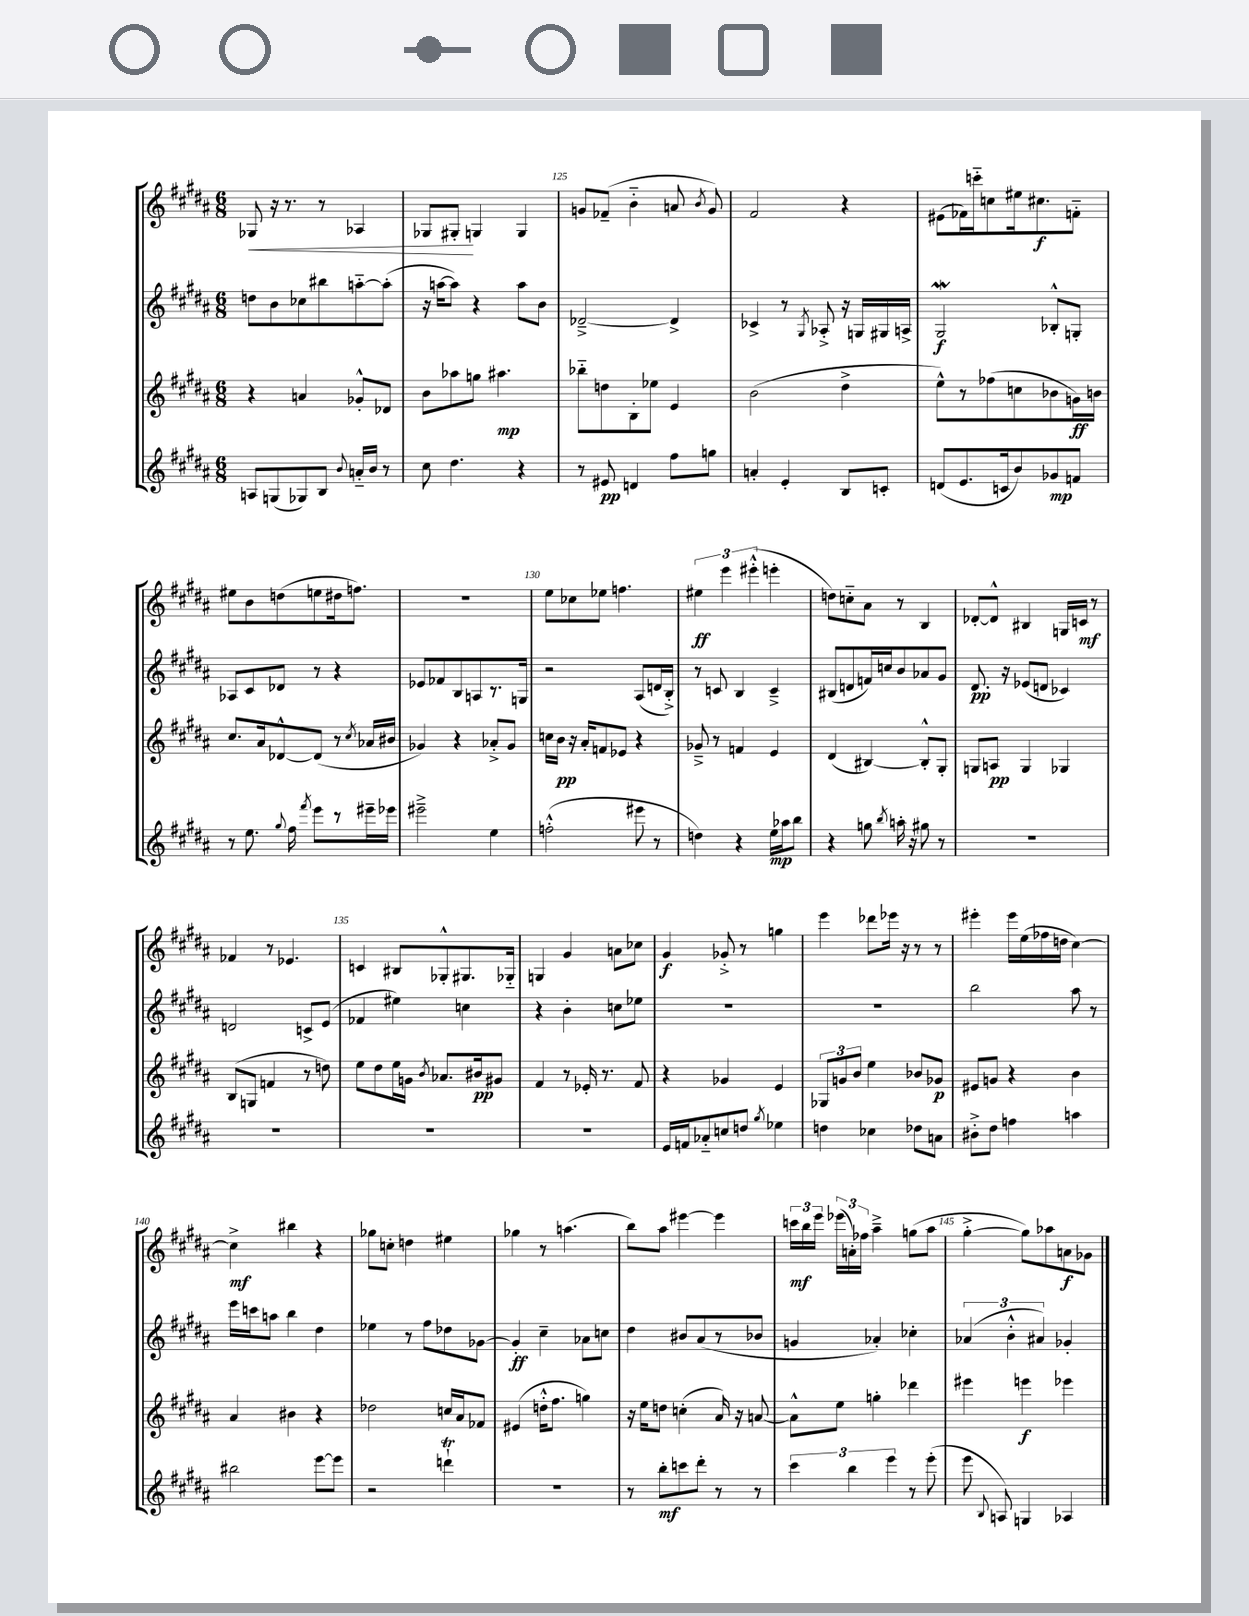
<<
\new StaffGroup <<
\new Staff = "s0" {
    \clef treble \key b \major \numericTimeSignature \time 6/8
    \autoBeamOff ges8\< r16 r8. r8 aes4 |
    ges8[ gis8]-.\! g4 g4 |
    g'8[ fes'8]--( b'4-_ a'8 \acciaccatura { b'8 } g'8) |
    fis'2 r4 |
    eis'8[( fes'16) c'''16-_ c''8 eis''16 cis''8.\f f'8]-_ |
    eis''8[ b'8 d''8( e''8 dis''16 f''8.]) |
    R2. |
    e''8[ ces''8 ees''8] f''4. |
    \tuplet 3/2 { eis''4\ff e'''4 eis'''4-.-^( } e'''4-. |
    d''8[) c''8-_ ais'8] r8 b4 |
    des'8[~-. des'8]-^ bis4 g16[ c'16]\mf r8 |
    fes'4 r8 ees'4. |
    c'4 bis8[ ges8-.-^ gis8. ges16]-_ |
    g4 gis'4 a'8[ ces''8] |
    gis'4\f ges'8-.-> r8 g''4 |
    e'''4 des'''8[ ees'''16] r16 r8 r8 |
    eis'''4-. eis'''16[ e''16( fes''16 d''16] cis''4~) |
    cis''4->\mf bis''4 r4 |
    ges''8[ c''8]-. d''4 eis''4 |
    ges''4 r8 a''4.( |
    b''8[) ais''8] eis'''4~ eis'''4 |
    \tuplet 3/2 { c'''16[\mf b''16 e'''16] } \tuplet 3/2 { ees'''16[( a'16-.) fes''16] } ais''4---> g''8[( ais''8] |
    gis''4~-.-> gis''8[) aes''8 a'8\f ges'8] \bar "|." |
}
\new Staff = "s1" {
    \clef treble \key b \major \numericTimeSignature \time 6/8
    \autoBeamOff d''8[ b'8 ces''8 bis''8 a''8~-_ a''8]-.( |
    r16 a''16[~ a''8]) r4 a''8[ b'8] |
    des'2~---> des'4-> |
    ces'4-> r8 \acciaccatura { gis8 } aes8-.-> r16 g16[ gis16 a16]-> |
    gis2\mordent\f bes8[-.-^ g8]-. |
    aes8[ cis'8 des'8] r8 r4 |
    ees'8[ fes'8 b8 a8 r8. g16] |
    r2 ais8[( d'16 b16]-.->) |
    r8 c'8 b4 c'4---> |
    bis8[( d'8 f'16) c''16 b'8 aes'8 gis'8] |
    dis'8.\pp r16 ees'8[( d'8] ces'4) |
    d'2 c'8[-> e'8]( |
    fes'4 eis''4) c''4 |
    r4 b'4-. c''8[ ees''8] |
    R2. |
    R2. |
    b''2 ais''8 r8 |
    e'''16[ c'''16 a''8] b''4 dis''4 |
    ees''4 r8 fis''8[ des''8 ges'8]~ |
    ges'4-.\ff cis''4-- aes'8[ c''8] |
    dis''4 bis'8[ ais'8( r8 bes'8] |
    g'4 aes'4-.) ces''4-. |
    \tuplet 3/2 { aes'4( b'4-.-^ ais'4) } ges'4-. \bar "|." |
}
\new Staff = "s2" {
    \clef treble \key b \major \numericTimeSignature \time 6/8
    \autoBeamOff r4 a'4 ges'8[-.-^ des'8] |
    b'8[ aes''8 g''8] ais''4.\mp |
    bes''8[-_ d''8 b8-. ees''8] e'4 |
    b'2( dis''4-> |
    e''8[-^) r8 fes''8( c''8 bes'8 g'16\ff) b'16] |
    cis''8.[ ais'16 des'8~-^ des'8]( r8 \acciaccatura { cis''8 } aes'16[ bis'16] |
    ges'4) r4 aes'8[-.-> ges'8] |
    c''16[ b'16]\pp r16 ais'16[-. f'8 ees'8] r4 |
    ges'8---> r8 f'4 e'4 |
    dis'4( bis4~) bis8[-.-^ gis8]-. |
    g8[ a8]\pp g4 ges4 |
    b8[( g8] f'4 r8 d''8) |
    e''8[ dis''8 e''16 g'16] \acciaccatura { b'8 } aes'8.[ bis'16\pp gis'8] |
    fis'4 r8 ees'16-. r8. fis'8 |
    r4 ges'4 e'4 |
    \tuplet 3/2 { ges8[ g'8 b'8] } e''4 bes'8[ ges'8]\p |
    eis'8[ g'8] r4 b'4 |
    ais'4 bis'4 r4 |
    des''2 c''16[ ais'16 fes'8] |
    eis'4( d''16[-.-^ fis''8.] g''4) |
    r16 e''16[ d''8] c''4-.( ais'16) r16 a'8~ |
    a'8[-^ e''8] g''4-. des'''4 |
    eis'''4 e'''4\f ees'''4 \bar "|." |
}
\new Staff = "s3" {
    \clef treble \key b \major \numericTimeSignature \time 6/8
    \autoBeamOff a8[ g8( ges8) b8] \appoggiatura { b'8 } a'16[-_ b'16] r8 |
    cis''8 dis''4. r4 |
    r8 eis'8\pp d'4 fis''8[ g''8] |
    a'4-. e'4-. b8[ c'8]-. |
    d'8[( e'8. c'16 b'8) ges'8\mp f'8] |
    r8 e''8. \appoggiatura { gis''8 } fis''16 \acciaccatura { fis'''8 } e'''8[ r8 eis'''16-- ees'''16] |
    eis'''2---> e''4 |
    f''2-.-^( eis'''8 r8 |
    d''4) r4 e''16[\mp aes''16 b''8] |
    r4 g''8 \acciaccatura { b''8 } a''16-. r16 gis''8 r8 |
    R2. |
    R2. |
    R2. |
    R2. |
    e'16[ f'16 aes'8-_ c''8 d''8] \acciaccatura { gis''8 } ees''4 |
    d''4 ces''4 des''8[ a'8] |
    bis'8[-.-> dis''8] f''4 a''4 |
    bis''2 e'''8[~ e'''8] |
    r2 d'''4-!\trill |
    R2. |
    r8 b''8[-.\mf c'''8 dis'''8]-. r8 r8 |
    \tuplet 3/2 { cis'''4 b''4 e'''4 } r8 e'''8-.( |
    e'''8 \appoggiatura { b8 } a8) g4 aes4 \bar "|." |
}
>>
>>
\layout { \context { \Score currentBarNumber = #123 \override BarNumber.break-visibility = ##(#f #t #t) barNumberVisibility = #(every-nth-bar-number-visible 5) } }
